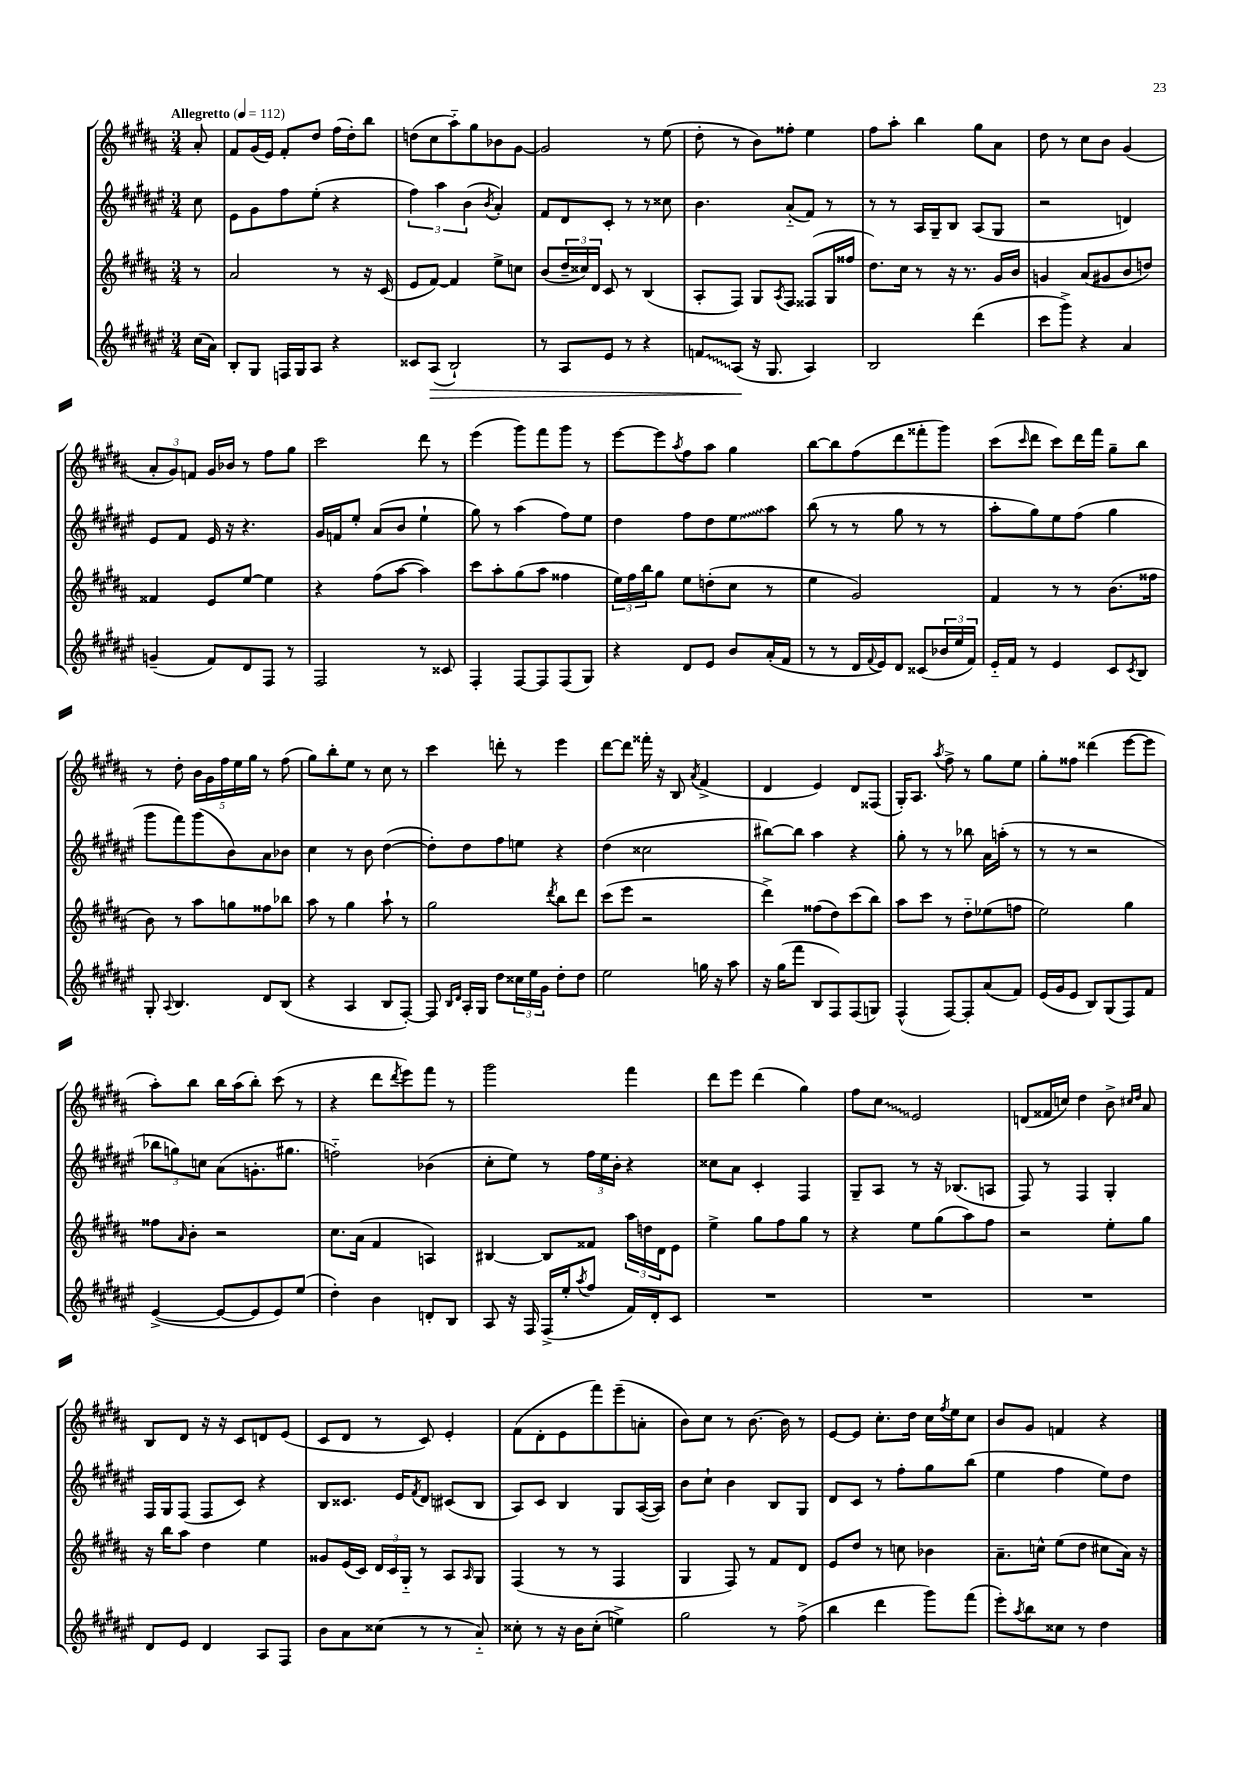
<<
\new StaffGroup <<
\new Staff = "s0" {
    \clef treble \key b \major \numericTimeSignature \time 3/4 \partial 8 \tempo "Allegretto" 4 = 112
    ais'8-. |
    fis'8 gis'16( e'16) fis'8-. dis''8 fis''16( dis''16-.) b''8 |
    d''8( cis''8 ais''8-_) gis''8 bes'8 gis'8~ |
    gis'2 r8 e''8( |
    dis''8-. r8 b'8) fisis''8-. e''4 |
    fis''8 ais''8-. b''4 gis''8 ais'8 |
    dis''8 r8 cis''8 b'8 gis'4( |
    \tuplet 3/2 { ais'8-. gis'8) f'8 } gis'16 bes'16 r8 fis''8 gis''8 |
    cis'''2 dis'''8 r8 |
    e'''4( gis'''8) fis'''8 gis'''8 r8 |
    e'''8~ e'''8 \acciaccatura { ais''8 } fis''8 ais''8 gis''4 |
    b''8~ b''8 fis''8( dis'''8 fisis'''8-. gis'''8) |
    cis'''8( \grace { cis'''16 } dis'''8 cis'''8) dis'''16 fis'''16 gis''8-- b''8 |
    r8 dis''8-. \tuplet 5/4 { b'16 gis'16 fis''16 e''16 gis''16 } r8 fis''8( |
    gis''8) b''8-. e''8 r8 cis''8 r8 |
    cis'''4 d'''8-. r8 e'''4 |
    dis'''8~ dis'''8 fisis'''16-. r16 b8 \acciaccatura { ais'8 } fis'4->( |
    dis'4 e'4) dis'8 fisis8( |
    gis16-.) ais8. \acciaccatura { ais''8 } fis''8-> r8 gis''8 e''8 |
    gis''8-. fisis''8 disis'''4( e'''8~ e'''8 |
    ais''8-.) b''8 b''16 ais''16( b''8-.) cis'''8( r8 |
    r4 dis'''8 \acciaccatura { dis'''8 } e'''8) fis'''8 r8 |
    gis'''2 fis'''4 |
    dis'''8 e'''8 dis'''4( gis''4) |
    fis''8 \once \override Glissando.style = #'zigzag cis''8\glissando e'2 |
    d'8( fisis'16 c''16) dis''4 b'8-> \grace { cis''16 dis''16 } ais'8 |
    b8 dis'8 r16 r16 cis'8 d'8 e'8( |
    cis'8 dis'8 r8 cis'8) e'4-. |
    fis'8( dis'8-. e'8 fis'''8) e'''8--( a'8-. |
    b'8) cis''8 r8 b'8.~ b'16 r8 |
    e'8~ e'8 cis''8.-. dis''16 cis''16 \acciaccatura { fis''8 } e''16 cis''8 |
    b'8 gis'8 f'4 r4 \bar "|." |
}
\new Staff = "s1" {
    \clef treble \key fis \major \numericTimeSignature \time 3/4 \partial 8
    cis''8 |
    eis'8 gis'8 fis''8 eis''8-.( r4 |
    \tuplet 3/2 { fis''4) ais''4 b'4( } \acciaccatura { b'8 } ais'4-.) |
    fis'8 dis'8 cis'8-. r8 r8 cisis''8 |
    b'4. ais'8-_( fis'8) r8 |
    r8 r8 ais16 gis16-- b8 ais8( gis8 |
    r2 d'4) |
    eis'8 fis'8 eis'16 r16 r4. |
    gis'16 f'16 eis''8-. ais'8( b'8 eis''4-! |
    gis''8) r8 ais''4( fis''8) eis''8 |
    dis''4 fis''8 dis''8 \once \override Glissando.style = #'zigzag eis''8\glissando ais''8 |
    b''8( r8 r8 gis''8 r8 r8 |
    ais''8-. gis''8) eis''8 fis''8( gis''4 |
    gis'''8 fis'''8) gis'''8( b'8) ais'8 bes'8 |
    cis''4 r8 b'8 dis''4~( |
    dis''8-.) dis''8 fis''8 e''8 r4 |
    dis''4( cisis''2 |
    bis''8~) bis''8 ais''4 r4 |
    gis''8-. r8 r8 bes''8 ais'16 a''16-.( r8 |
    r8 r8 r2 |
    \tuplet 3/2 { bes''8 g''8) c''8 } ais'8( g'8.-. gis''8. |
    f''2-_) bes'4( |
    cis''8-. eis''8) r8 \tuplet 3/2 { fis''16 eis''16 b'16-. } r4 |
    cisis''8 ais'8 cis'4-. fis4 |
    gis8-- ais8 r8 r16 bes8.( a8 |
    fis8) r8 fis4 gis4-. |
    fis16 gis16 fis8( fis8 cis'8) r4 |
    b8 cisis'8. eis'16 \acciaccatura { fis'8 } dis'8 cis'8( b8 |
    ais8) cis'8 b4 gis8 ais16~( ais16) |
    b'8 cis''8-! b'4 b8 gis8 |
    dis'8 cis'8 r8 fis''8-. gis''8 b''8( |
    eis''4 fis''4 eis''8) dis''8 \bar "|." |
}
\new Staff = "s2" {
    \clef treble \key b \major \numericTimeSignature \time 3/4 \partial 8
    r8 |
    ais'2 r8 r16 cis'16( |
    e'8 fis'8~) fis'4 e''8-> c''8 |
    b'8( \tuplet 3/2 { dis''16-- cisis''16) dis'16 } cis'8 r8 b4( |
    ais8-. fis8) gis8 \acciaccatura { ais8 } fis8 fisis8( gis16 fisis''16 |
    dis''8.) cis''16 r8 r16 r8. gis'16 b'16 |
    g'4 ais'8( gis'8 b'8 d''8) |
    fisis'4 e'8 e''8~ e''4 |
    r4 fis''8( ais''8~ ais''4) |
    cis'''8 ais''8-. gis''8( ais''8 fisis''4 |
    \tuplet 3/2 { e''16) fis''16 b''16 } gis''8 e''8 d''8-.( cis''8 r8 |
    e''4 gis'2) |
    fis'4 r8 r8 b'8.( fisis''16 |
    b'8) r8 ais''8 g''8 fisis''8 bes''8 |
    ais''8 r8 gis''4 ais''8-! r8 |
    gis''2 \acciaccatura { dis'''8 } b''8 dis'''8 |
    cis'''8( e'''8 r2 |
    dis'''4->) fisis''8( dis''8) cis'''8( b''8) |
    ais''8 cis'''8 r8 dis''8-_ ees''8( f''8 |
    e''2) gis''4 |
    fisis''8 \grace { ais'16 } b'8-. r2 |
    cis''8. ais'16( fis'4 a4) |
    bis4~ bis8 fisis'8 \tuplet 3/2 { ais''16 d''16 dis'16 } e'8 |
    e''4-> gis''8 fis''8 gis''8 r8 |
    r4 e''8 gis''8( ais''8) fis''8 |
    r2 e''8-. gis''8 |
    r16 b''16 ais''8 dis''4 e''4 |
    gisis'8 e'16( cis'16) \tuplet 3/2 { dis'16 cis'16 gis16-_ } r8 ais8 \grace { ais16 } gis8 |
    fis4( r8 r8 fis4 |
    gis4 fis8) r8 fis'8 dis'8 |
    e'8 dis''8 r8 c''8 bes'4 |
    ais'8.-- c''16-^ e''8( dis''8 cis''8 ais'16) r16 \bar "|." |
}
\new Staff = "s3" {
    \clef treble \key fis \major \numericTimeSignature \time 3/4 \partial 8
    cis''16( ais'16) |
    b8-. gis8 f16 gis16 ais8 r4 |
    cisis'8 ais8\>( b2-!) |
    r8 ais8 eis'8 r8 r4 |
    \once \override Glissando.style = #'zigzag f'8\glissando ais8\!( r16 gis8. ais4) |
    b2 dis'''4( |
    cis'''8 gis'''8->) r4 ais'4 |
    g'4--( fis'8) dis'8 fis8 r8 |
    fis2 r8 cisis'8 |
    fis4-. fis8~ fis8 fis8( gis8) |
    r4 dis'8 eis'8 b'8 ais'16-.( fis'16 |
    r8 r8 dis'16 \appoggiatura { fis'8 } eis'16) dis'8 cisis'8( \tuplet 3/2 { bes'16 eis''16 fis'16) } |
    eis'16-_ fis'16 r8 eis'4 cis'8 \acciaccatura { cis'8 } b8 |
    gis8-. \appoggiatura { ais8 } b4. dis'8 b8( |
    r4 ais4 b8 fis8~-.) |
    fis8 \grace { b16 dis'16 } ais16-. gis16 dis''8 \tuplet 3/2 { cisis''16 eis''16 gis'16 } dis''8-. dis''8 |
    eis''2 g''16 r16 ais''8 |
    r16 gis''16( fis'''8 b8 fis8) fis8( g8) |
    fis4-^( fis8~) fis8-. ais'8( fis'8) |
    eis'16( gis'16 eis'8 b8) gis8( fis8) fis'8 |
    eis'4~->( eis'8~ eis'8 eis'8) eis''8( |
    dis''4-.) b'4 d'8-. b8 |
    ais8 r16 fis16 fis16->( eis''16-. \acciaccatura { ais''8 } fis''8 fis'16) dis'16-. cis'8 |
    R2. |
    R2. |
    R2. |
    dis'8 eis'8 dis'4 ais8 fis8 |
    b'8 ais'8 cisis''8( r8 r8 ais'8-_) |
    cisis''8-. r8 r16 b'16 cisis''8-.( e''4->) |
    gis''2 r8 fis''8->( |
    b''4 dis'''4 gis'''8) fis'''8( |
    eis'''8-.) \acciaccatura { ais''8 } b''8 cisis''8 r8 dis''4 \bar "|." |
}
>>
>>
\layout { \context { \Score \remove "Bar_number_engraver" } }
